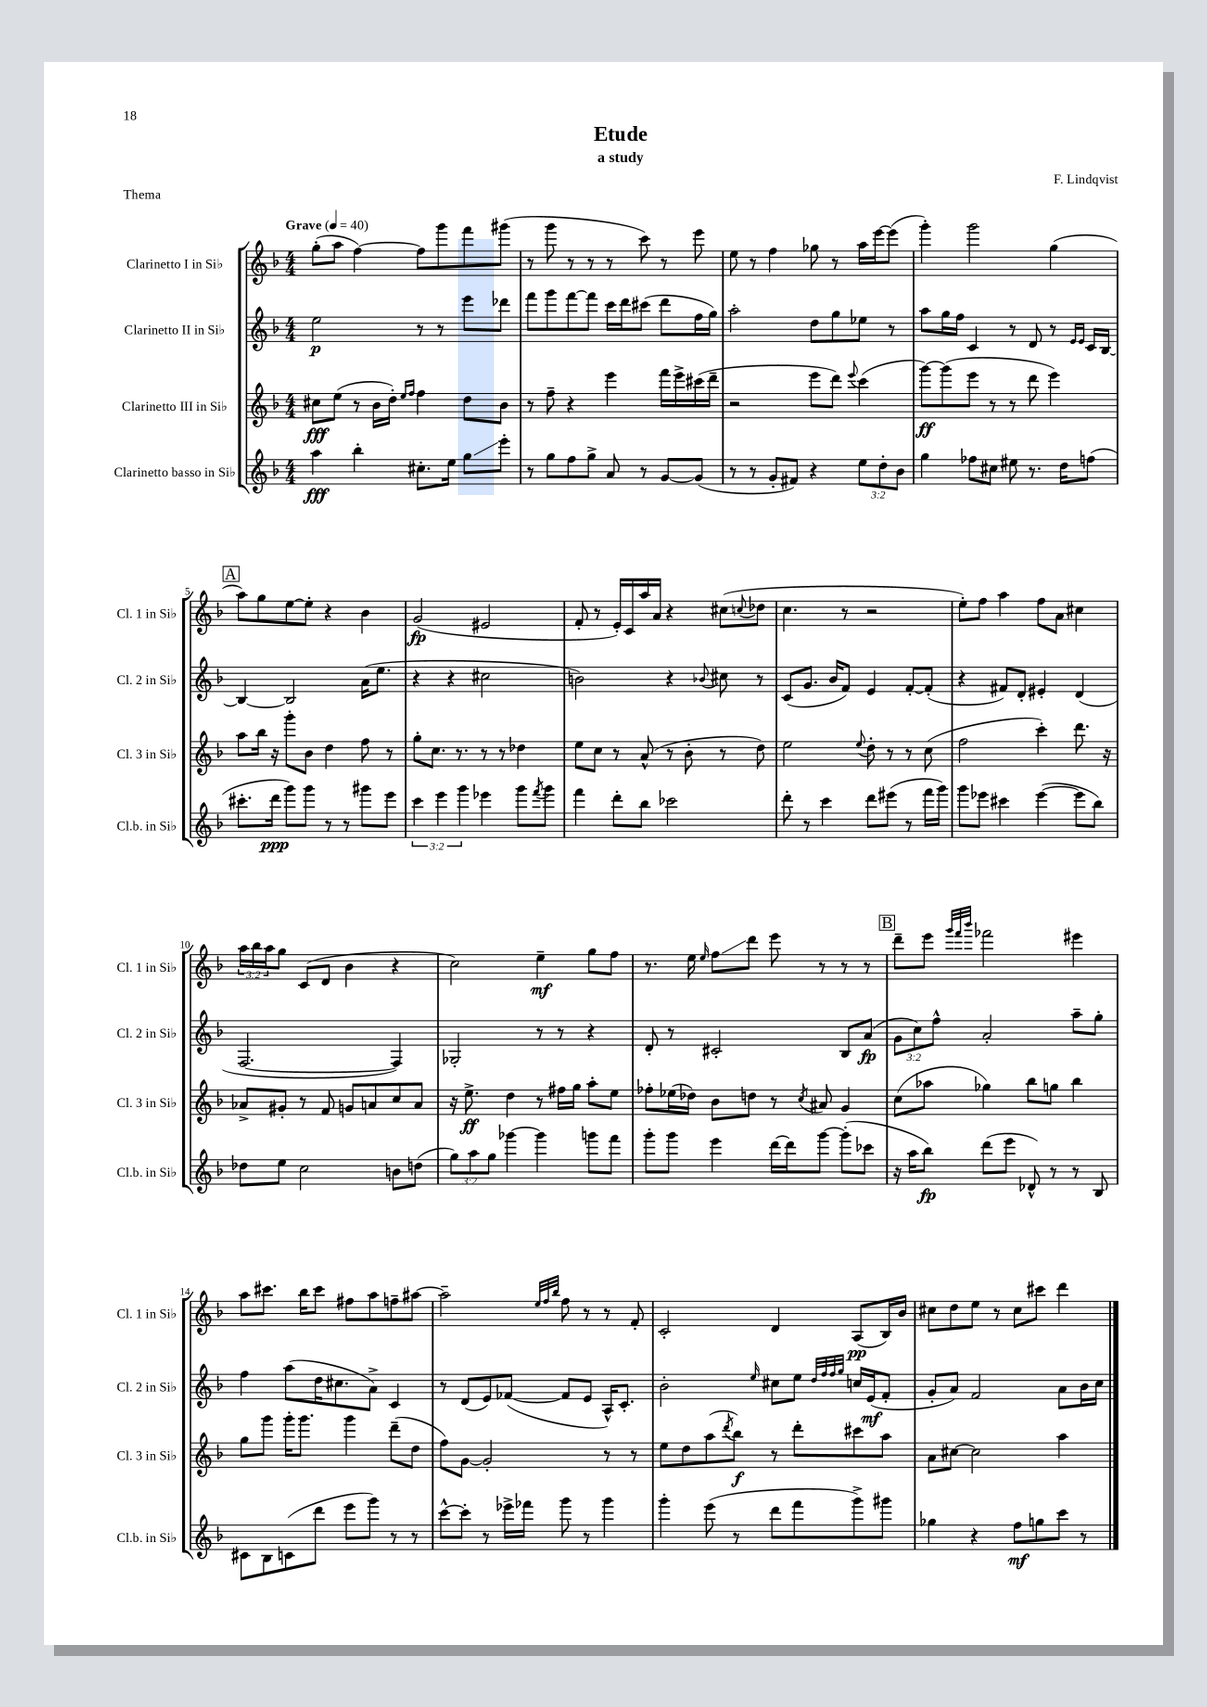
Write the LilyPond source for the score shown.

\header { title = "Etude" composer = "F. Lindqvist" subtitle = "a study" piece = "Thema" }
<<
\new StaffGroup <<
\new Staff = "s0" \with { instrumentName = "Clarinetto I in Sib" shortInstrumentName = "Cl. 1 in Sib" } {
    \clef treble \key f \major \numericTimeSignature \time 4/4 \override Staff.TupletNumber.text = #tuplet-number::calc-fraction-text \tempo "Grave" 4 = 40
    g''8-.( a''8 f''4~) f''8 g'''8 f'''8 gis'''8( |
    r8 g'''8 r8 r8 r8 c'''8) r8 e'''8 |
    e''8 r8 f''4 ges''8 r8 a''16 e'''16~ e'''8( |
    g'''4-.) g'''2 g''4( |
    \mark \markup { \box "A" } a''8) g''8 e''8~ e''8-. r4 bes'4 |
    g'2\fp( eis'2 |
    f'8-. r8 e'16-.) c'16 a''16 a'16 r4 cis''8( \appoggiatura { c''8 } des''8 |
    c''4. r8 r2 |
    e''8-.) f''8 a''4 f''8 a'8 cis''4 |
    \tuplet 3/2 { a''16 bes''16 a''16 } g''8 c'8( d'8 bes'4 r4 |
    c''2) e''4--\mf g''8 f''8 |
    r8. e''16 \grace { e''16 } f''8\glissando d'''8 e'''8 r8 r8 r8 |
    \mark \markup { \box "B" } d'''8-- e'''8 \grace { g'''32 f'''32 bes'''32 } fes'''2 eis'''4 |
    a''8 cis'''8. bes''16 cis'''8 fis''8 a''8 f''8-- ais''8~ |
    ais''2-- \grace { e''32 f''32 bes''32 } f''8 r8 r8 f'8-. |
    c'2-. d'4 a8\pp( bes16) bes'16 |
    cis''8 d''8 e''8 r8 cis''8 cis'''8 d'''4 \bar "|." |
}
\new Staff = "s1" \with { instrumentName = "Clarinetto II in Sib" shortInstrumentName = "Cl. 2 in Sib" } {
    \clef treble \key f \major \numericTimeSignature \time 4/4 \override Staff.TupletNumber.text = #tuplet-number::calc-fraction-text
    e''2\p r8 r8 e'''8 des'''8 |
    f'''8 g'''8 f'''8~ f'''8 c'''16 d'''16 cis'''8( d'''8 f''16 g''16) |
    a''2-. d''8 g''8 ees''8 r8 |
    a''8 g''16 f''16 c'4 r8 d'8 r8 \grace { e'16 e'16 } c'16 bes16~ |
    \mark \markup { \box "A" } bes4~ bes2 a'16( e''8. |
    r4 r4 cis''2 |
    b'2) r4 \appoggiatura { bes'8 } cis''8 r8 |
    c'8( g'8. bes'16 f'8) e'4 f'8~-. f'8-.( |
    r4 fis'8) d'8-. eis'4-. d'4( |
    f2.~ f4) |
    ges2-. r8 r8 r4 |
    d'8-. r8 cis'2-. bes8 a'8\fp( |
    \mark \markup { \box "B" } \tuplet 3/2 { g'8 c''8) f''8-^ } a'2-. a''8-- g''8-. |
    f''4 a''8( d''16 cis''8. a'8->) c'4 |
    r8 d'8( e'8) fes'8~( fes'8 e'8 a16-^) c'8.-. |
    bes'2-. \grace { e''16 } cis''8 e''8 \grace { d''32 f''32 f''32 g''32 } c''16 e'16\mf( f'8-. |
    g'8-. a'8) f'2 a'8 bes'16 c''16 \bar "|." |
}
\new Staff = "s2" \with { instrumentName = "Clarinetto III in Sib" shortInstrumentName = "Cl. 3 in Sib" } {
    \clef treble \key f \major \numericTimeSignature \time 4/4
    cis''8\fff e''8( r8 bes'16 d''16-.) \grace { e''16 f''16 } f''4 d''8 bes'8 |
    r8 f''8-- r4 e'''4 f'''16 e'''16-> cis'''16( d'''16-- |
    r2 e'''8 d'''8) \appoggiatura { e'''8 } c'''4( |
    g'''8~\ff) g'''8( e'''8 r8 r8 d'''8 e'''4) |
    \mark \markup { \box "A" } a''8 bes''16 r16 g'''8-. bes'8 d''4 f''8 r8 |
    g''8-. c''8. r8. r8 r8 des''4 |
    e''8 c''8 r8 a'8-^( r8 bes'8-. r8 d''8) |
    e''2 \appoggiatura { e''8 } d''8-. r8 r8 c''8( |
    f''2 c'''4-.) d'''8. r16 |
    aes'8-> gis'8-. r8 f'8 g'8 a'8 c''8 a'8 |
    r16 e''8.->\ff d''4 r8 fis''16 g''16 a''8-. e''8 |
    fes''8-. ees''16( des''16) bes'8 d''8 r8 \acciaccatura { c''8 } ais'8 g'4 |
    \mark \markup { \box "B" } c''8( aes''8 ges''4) bes''8 g''8 bes''4 |
    g''8 g'''8 g'''16-. g'''8. g'''4 d'''8--( d''8 |
    f''8) g'8~ g'2-. r8 r8 |
    e''8 d''8 a''8( \acciaccatura { d'''8 } bes''8\f) r8 d'''8-. cis'''8 a''8 |
    a'8 cis''8~ cis''2 a''4 \bar "|." |
}
\new Staff = "s3" \with { instrumentName = "Clarinetto basso in Sib" shortInstrumentName = "Cl.b. in Sib" } {
    \clef treble \key f \major \numericTimeSignature \time 4/4 \override Staff.TupletNumber.text = #tuplet-number::calc-fraction-text
    a''4\fff bes''4-. cis''8.-. e''16 g''8\glissando e'''8-. |
    r8 g''8 f''8 g''8-> a'8 r8 g'8~ g'8( |
    r8 r8 g'8-. fis'8) r4 \tuplet 3/2 { e''8 d''8-. bes'8 } |
    g''4 fes''8 cis''8 eis''8 r8. d''16 f''8( |
    \mark \markup { \box "A" } cis'''8.-. d'''16\ppp g'''8) g'''8 r8 r8 gis'''8 e'''8 |
    \tuplet 3/2 { c'''4 e'''4 g'''4 } ees'''4 g'''8 \acciaccatura { f'''8 } g'''8 |
    f'''4 d'''8-. bes''8 ces'''2 |
    d'''8-. r8 c'''4 d'''8 eis'''8( r8 f'''16 g'''16) |
    g'''8 ees'''8 cis'''4 ees'''4~( ees'''8 bes''8) |
    des''8 e''8 c''2 b'8 d''8( |
    \tuplet 3/2 { g''8) a''8 g''8 } ges'''4~ ges'''4 g'''8 f'''8 |
    g'''8-. g'''8 e'''4 d'''16~ d'''16 g'''8~ g'''8-.( ces'''8 |
    \mark \markup { \box "B" } r16 a''16 bes''8\fp) d'''8( e'''8 des'8-^) r8 r8 bes8 |
    cis'8 bes8 c'8( d'''8 e'''8 g'''8) r8 r8 |
    c'''8~-^ c'''8-. r8 ees'''16-> fes'''16 g'''8 r8 g'''4 |
    g'''4-. e'''8( r8 d'''8 f'''8 g'''8->) gis'''8 |
    ges''4 r4 f''8\mf g''8 c'''8 r8 \bar "|." |
}
>>
>>
